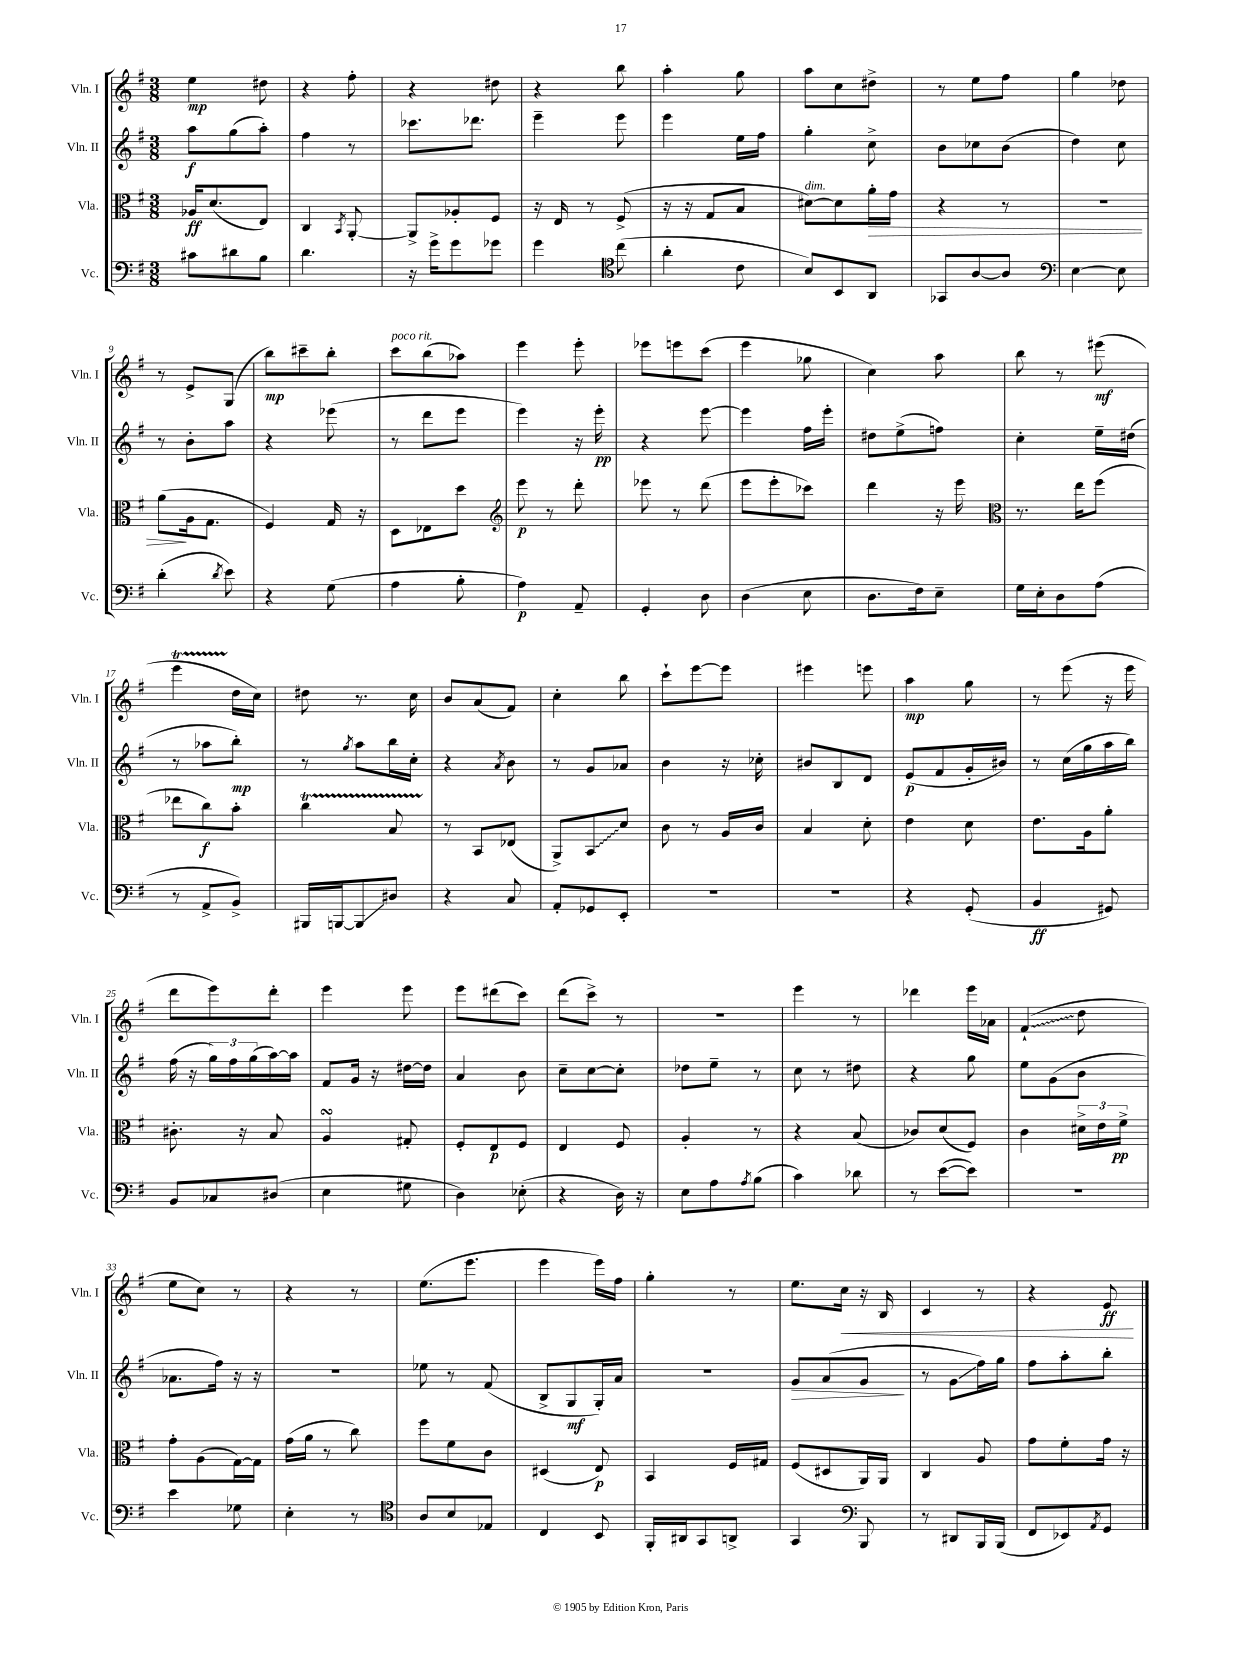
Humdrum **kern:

**kern	**kern	**kern	**kern
*staff4	*staff3	*staff2	*staff1
*clefF4	*clefC3	*clefG2	*clefG2
*k[f#]	*k[f#]	*k[f#]	*k[f#]
*M3/8	*M3/8	*M3/8	*M3/8
8c#	16A-	8aa	4ee
.	(8.d	.	.
8d#	.	(8gg	.
8B	8E)	8aa')	8dd#
=	=	=	=
4.d	4C	4ff#	4r
.	8qBB	.	.
.	[8AA'	8r	8ff#'
=	=	=	=
16r	8AA^]	8.ccc-	4r
16g^	.	.	.
8g	8A-'	.	.
.	.	8.ddd-	.
8g-	8F#	.	8dd#
=	=	=	=
4g	16r	4eee~	4r
.	16E	.	.
.	8r	.	.
*clefC4	*	*	*
(8cc	(8F#^	8eee	8bb
=	=	=	=
4a'	16r	4eee	4aa'
.	16r	.	.
.	8G	.	.
8c	8B	16ee	8gg
.	.	16ff#	.
=	=	=	=
8B)	[8d#)	4gg'	8aa
8BB	8d#]	.	8cc
8AA	16a'	8cc^	8dd#^
.	16g	.	.
=	=	=	=
8GG-	4r	8b	8r
[8A	.	8cc-	8ee
8A]	8r	(8b	8ff#
=	=	=	=
*clefF4	*	*	*
[4E	4.r	4dd)	4gg
8E]	.	8cc	8dd-
=	=	=	=
(4d'	(8a	8r	8r
.	16A	8b'	8e^
.	8.G	.	.
8qd	.	.	.
8e)	.	8aa	(8G
=	=	=	=
4r	4F#)	4r	8bb)
.	.	.	8ccc#~
(8G	16G	(8eee-	8bb'
.	16r	.	.
=	=	=	=
4A	8D	8r	8ccc
.	8E-	8ddd	(8bb
8B'	8dd	8eee	8aa-)
=	=	=	=
*	*clefG2	*	*
4A)	8eee	4eee)	4eee
.	8r	.	.
8AA~	8ddd'	16r	8eee'
.	.	16eee'	.
=	=	=	=
4GG'	8eee-	4r	8eee-
.	8r	.	8eee
8D	(8ddd	[8eee	(8ccc
=	=	=	=
(4D	8eee	4eee]	4eee
.	8eee'	.	.
8E	8ccc-)	16ff#	8gg-
.	.	16eee'	.
=	=	=	=
8.D	4ddd	8dd#	4cc)
.	.	(8ee^	.
16F#)	.	.	.
8E~	16r	8ff)	8aa
.	16eee	.	.
=	=	=	=
*	*clefC3	*	*
16G	8.r	4cc'	8bb
16E'	.	.	.
8D	.	.	8r
.	16ee	.	.
(8A	(8ff#	16ee~	(8eee#
.	.	(16dd#	.
=	=	=	=
8r	8ee-	8r	4eee
8AA^	8cc)	8aa-	.
8BB^)	8b'	8bb')	16dd
.	.	.	16cc)
=	=	=	=
16BBB#	4cc	8r	8dd#
[16BBB	.	.	.
.	.	8qgg	.
8BBB]	.	8aa	8.r
8D#	8B	16bb	.
.	.	16cc'	16cc
=	=	=	=
4r	8r	4r	8b
.	8BB	.	(8a
.	.	8qa	.
8C	(8E-	8b	8f#)
=	=	=	=
8AA'	8AA^)	8r	4cc'
8GG-	8BB	8g	.
8EE'	8d	8a-	8bb
=	=	=	=
4.r	8c	4b	8ccc`
.	8r	.	[8eee
.	16A	16r	8eee]
.	16c	16cc-'	.
=	=	=	=
4.r	4B	8b#	4eee#
.	.	8B	.
.	8d'	8d	8eee
=	=	=	=
4r	4e	(8e	4aa
.	.	8f#	.
(8GG'	8d	16g'	8gg
.	.	16b#)	.
=	=	=	=
4BB	8.e	8r	8r
.	.	(16cc	(8eee
.	16A	16gg	.
8GG#)	8a'	16aa	16r
.	.	16bb)	16eee
=	=	=	=
8BB	8.c#'	(16ff#	8ddd
.	.	16r	.
8C-	.	24gg)	8eee)
.	.	24ff#	.
.	16r	.	.
.	.	(24gg	.
(8D#	8B	[16aa)	8ddd'
.	.	16aa]	.
=	=	=	=
4E	4A	8f#	4eee
.	.	16g	.
.	.	16r	.
8G#	8G#'	[16dd#	8eee
.	.	16dd#]	.
=	=	=	=
4D)	8F#'	4a	8eee
.	8E	.	(8ddd#
(8E-'	8F#	8b	8ccc)
=	=	=	=
4r	4E	8cc~	(8ddd
.	.	[8cc	8ccc^)
16D)	8F#	8cc']	8r
16r	.	.	.
=	=	=	=
8E	4A'	8dd-	4.r
8A	.	8ee~	.
8qA	.	.	.
(8B	8r	8r	.
=	=	=	=
4c)	4r	8cc	4eee
.	.	8r	.
8d-	(8B	8dd#	8r
=	=	=	=
8r	8c-)	4r	4ddd-
([8e	(8d	.	.
8e])	8F#)	8gg	16eee
.	.	.	16a-
=	=	=	=
4.r	4c	8ee	(4f#`
.	.	(8g	.
.	24d#^	8b	8dd
.	24e	.	.
.	24f#^	.	.
=	=	=	=
4e	8g'	8.a-	8ee
.	(8A	.	8cc)
.	.	16ff#)	.
8G-	[16G)	16r	8r
.	16G]	16r	.
=	=	=	=
4E'	(16g	4.r	4r
.	16a	.	.
.	8r	.	.
8r	8cc)	.	8r
=	=	=	=
*clefC4	*	*	*
8A	8ff#	8ee-	(8.ee
8B	8f#	8r	.
.	.	.	8.eee
8E-	8c	(8f#	.
=	=	=	=
4C	(4D#	8B^	4eee
.	.	8G	.
8BB	8E)	16G')	16eee)
.	.	16a	16ff#
=	=	=	=
16FF#'	4BB	4.r	4gg'
16AA#	.	.	.
8GG	.	.	.
8AA^	16F#	.	8r
.	16G#	.	.
=	=	=	=
4GG	(8F#	8g	8.ee
.	8D#	(8a	.
.	.	.	16cc
*clefF4	*	*	*
8BBB	16AA)	8g	16r
.	16AA	.	16B
=	=	=	=
8r	4C	8r	4c
8DD#	.	8g	.
16BBB	8A	16ff#)	8r
(16BBB	.	16gg	.
=	=	=	=
8FF#	8g	8ff#	4r
8EE-)	8f#'	8aa'	.
8qAA	.	.	.
8GG	16g	8bb'	8e
.	16r	.	.
==	==	==	==
*-	*-	*-	*-
